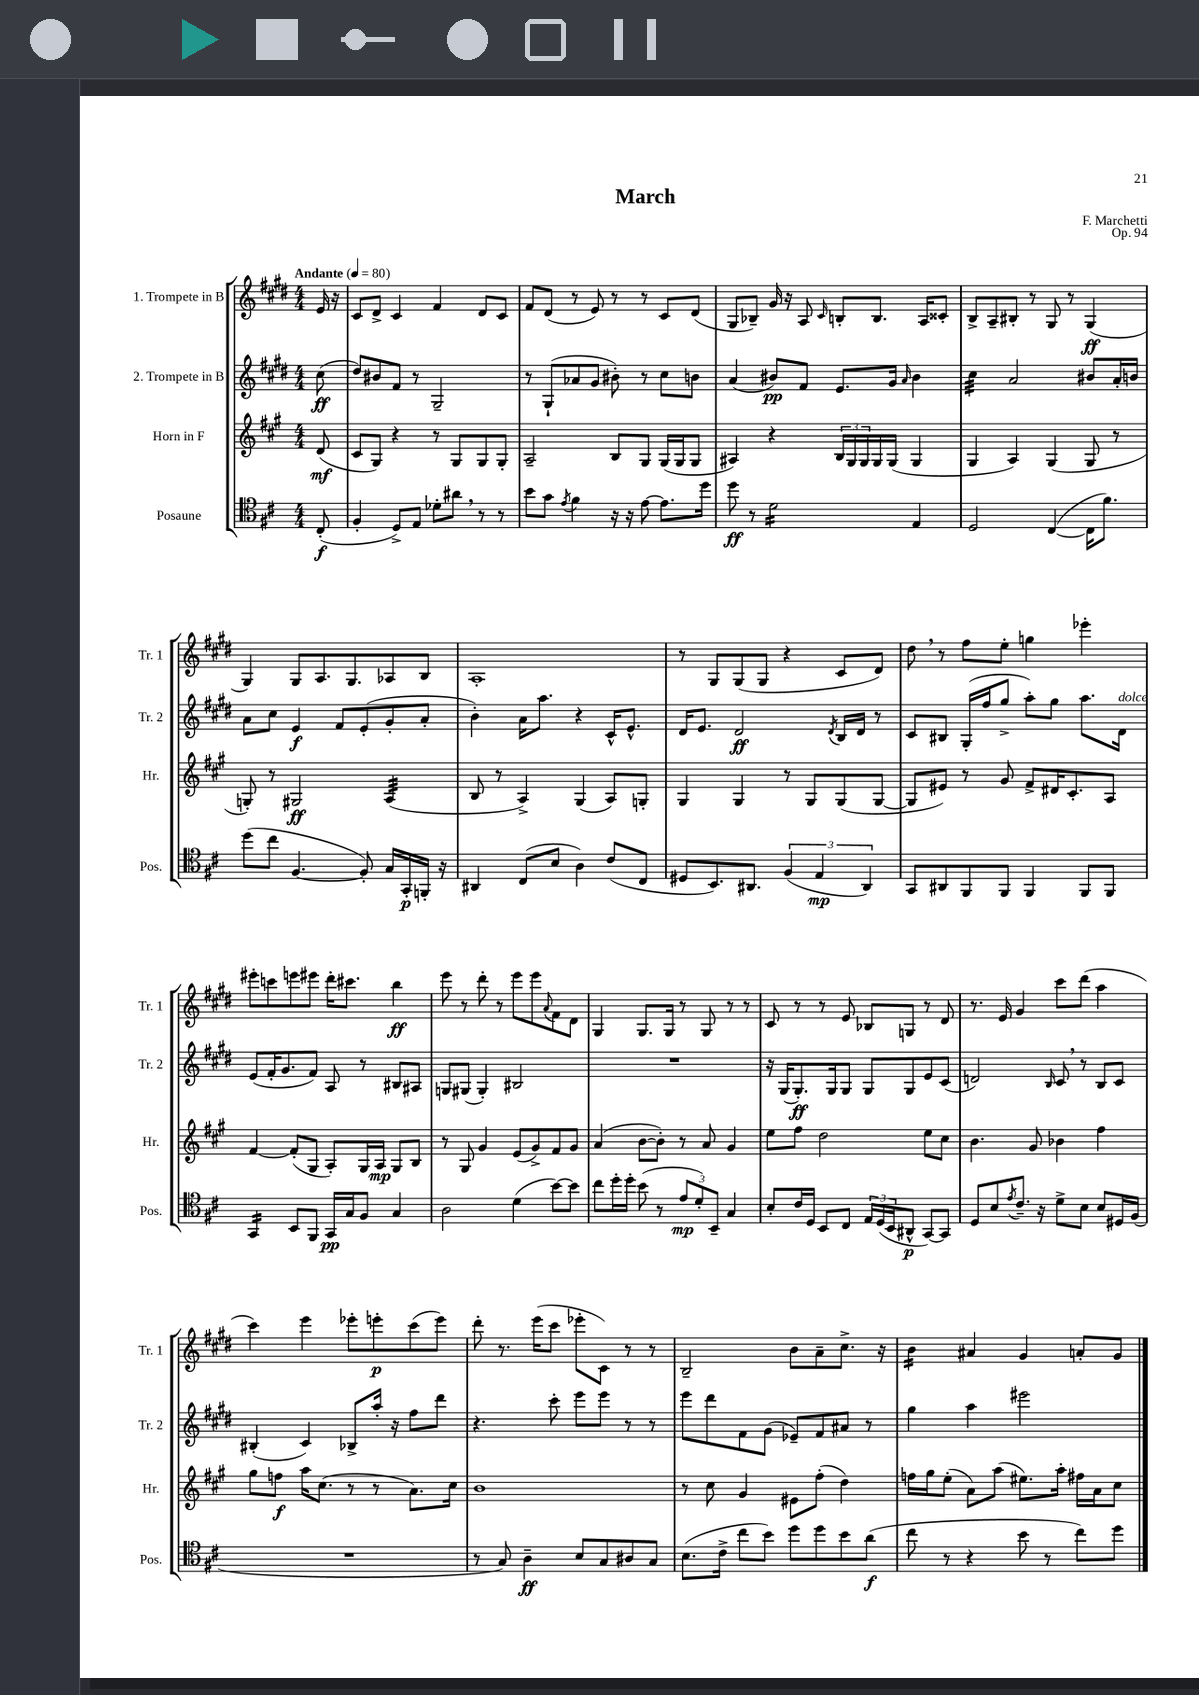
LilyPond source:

\header { title = "March" composer = "F. Marchetti" opus = "Op. 94" }
<<
\new StaffGroup <<
\new Staff = "s0" \with { instrumentName = "1. Trompete in B" shortInstrumentName = "Tr. 1" } {
    \clef treble \key e \major \numericTimeSignature \time 4/4 \partial 8 \tempo "Andante" 4 = 80
    e'16 r16 |
    cis'8 dis'8-> cis'4 fis'4 dis'8 cis'8 |
    fis'8 dis'8( r8 e'8) r8 r8 cis'8 dis'8( |
    gis8 bes8--) gis'16 r16 a8 \grace { cis'16 } b8-. b8. a16 cisis'8-. |
    b8-> a8-- bis8-. r8 gis8 r8 gis4\ff( |
    gis4) gis8 a8. gis8. aes8 b8 |
    a1-. |
    r8 gis8 gis8( gis8 r4 cis'8 dis'8) |
    dis''8 \breathe r8 fis''8 e''8-. g''4 ees'''4-. |
    eis'''8-. c'''8 e'''8 eis'''8 dis'''16-. cis'''8. b''4\ff |
    e'''8 r8 dis'''8-. r8 e'''8 e'''8 \appoggiatura { a'8 } fis'8 dis'8 |
    gis4 gis8. gis16 r8 gis8 r8 r8 |
    cis'8 r8 r8 e'8 bes8 g8 r8 dis'8 |
    r8. e'16 gis'4 cis'''8 dis'''8( a''4 |
    cis'''4) e'''4 ees'''8-. e'''8-.\p cis'''8( e'''8) |
    dis'''8-. r8. e'''16( cis'''8 ees'''8-. cis'8) r8 r8 |
    b2-- b'8 a'8-- cis''8.-> r16 |
    b'4:16 ais'4 gis'4 a'8-. gis'8 \bar "|." |
}
\new Staff = "s1" \with { instrumentName = "2. Trompete in B" shortInstrumentName = "Tr. 2" } {
    \clef treble \key e \major \numericTimeSignature \time 4/4 \partial 8
    cis''8\ff( |
    dis''8) bis'8 fis'8 r8 gis2-- |
    r8 gis8-!( aes'8 gis'8 bis'8-.) r8 cis''8 b'8 |
    a'4( bis'8\pp) fis'8 e'8. gis'16 \grace { a'16 } bis'4 |
    cis''4:32 a'2 bis'8 a'16-. b'16 |
    a'8 cis''8 e'4\f fis'8 e'8-.( gis'8-. a'8-. |
    b'4-.) a'16 a''8. r4 cis'16-^ e'8.-^ |
    dis'16 e'8. dis'2\ff \acciaccatura { dis'8 } b16 dis'16 r8 |
    cis'8 bis8 gis16-.( fis''16 gis''8-> a''8-.) gis''8 a''8. dis'16^\markup { \italic "dolce" } |
    e'8( fis'16-. gis'8. fis'8) a8 r8 bis8 ais8 |
    g8 gis8( gis4-.) bis2 |
    R1 |
    r16 gis16( gis8.-.\ff) gis16 gis8 gis8 gis8 e'8 cis'8( |
    d'2) \grace { b16 } cis'8 \breathe r8 b8 cis'8 |
    bis4-.( cis'4) bes8-> a''16-. r16 fis''8 dis'''8 |
    r4. cis'''8-. e'''8 e'''8 r8 r8 |
    e'''8 dis'''8 fis'8 gis'8( ees'8--) fis'8 ais'8 r8 |
    gis''4 a''4 eis'''2 \bar "|." |
}
\new Staff = "s2" \with { instrumentName = "Horn in F" shortInstrumentName = "Hr." } {
    \clef treble \key a \major \numericTimeSignature \time 4/4 \partial 8
    d'8\mf( |
    cis'8 gis8) r4 r8 gis8 gis8 gis8-. |
    a2-- b8 gis8 gis16( gis16 gis8 |
    ais4) r4 \tuplet 3/2 { b16 gis16 gis16 } gis16 gis16( gis4 |
    gis4 a4) gis4( gis8 r8 |
    g8-.) r8 gis2\ff a4:32( |
    b8 r8 a4->) gis4( a8) g8-. |
    gis4 gis4 r8 gis8 gis8( gis8~ |
    gis8 eis'8) r8 gis'8 fis'8-> dis'16 cis'8.-. a8 |
    fis'4~ fis'8-.( gis8 a8-.) gis16 a16\mp gis8 b8 |
    r8 gis8 gis'4 e'8( gis'8->) fis'8 gis'8 |
    a'4( b'8~ b'8-.) r8 a'8 gis'4 |
    e''8 fis''8 d''2 e''8 cis''8 |
    b'4. gis'8 bes'4 fis''4 |
    gis''8 f''8\f a''16 cis''8.( r8 r8 a'8.) cis''16 |
    b'1 |
    r8 cis''8 gis'4 eis'8 fis''8-.( d''4) |
    f''16 gis''16 e''8-.( a'8) a''8( eis''8.) a''16-. fis''16 a'16 cis''8 \bar "|." |
}
\new Staff = "s3" \with { instrumentName = "Posaune" shortInstrumentName = "Pos." } {
    \clef tenor \key d \major \numericTimeSignature \time 4/4 \partial 8
    cis8-.\f( |
    fis4-. d8->) e8 des'8-. ais'8 \breathe r8 r8 |
    b'8 g'8 \acciaccatura { e'8 } fis'4 r16 r16 e'8~ e'8. d''16 |
    d''8\ff r8 d'2:16 e4 |
    d2 cis4~( cis16 fis'8.) |
    d''8( cis''8 fis4.~ fis8-.) g16 g,16-.\p f,16-. r16 |
    ais,4 cis8( b8 a4) cis'8( cis8 |
    dis8 b,8.) ais,8. \tuplet 3/2 { fis4( e4\mp ais,4) } |
    g,8 ais,8 fis,8 fis,8 fis,4 fis,8 fis,8 |
    g,4:16 b,8 fis,8 g,16\pp g16 fis8 g4 |
    a2 d'4( b'8~) b'8 |
    cis''8 d''16-. d''16-. b'8( r8 \tuplet 3/2 { e'8\mp d'8-.) b,8-- } g4 |
    b8-. cis'16 d16 b,8 cis8 \tuplet 3/2 { e16 d16( b,16 } ais,8-^\p g,8~) g,8 |
    d8 b8 \acciaccatura { e'8 } cis'8.-- r16 d'8-> b8 b8 dis16 fis16( |
    R1 |
    r8 g8) a4--\ff b8 g8 ais8 g8 |
    b8.( cis'16-> cis''8 b'8) d''8 d''8 b'8 a'8\f( |
    cis''8 r8 r4 b'8 r8 cis''8) d''8 \bar "|." |
}
>>
>>
\layout { \context { \Score \remove "Bar_number_engraver" } }
